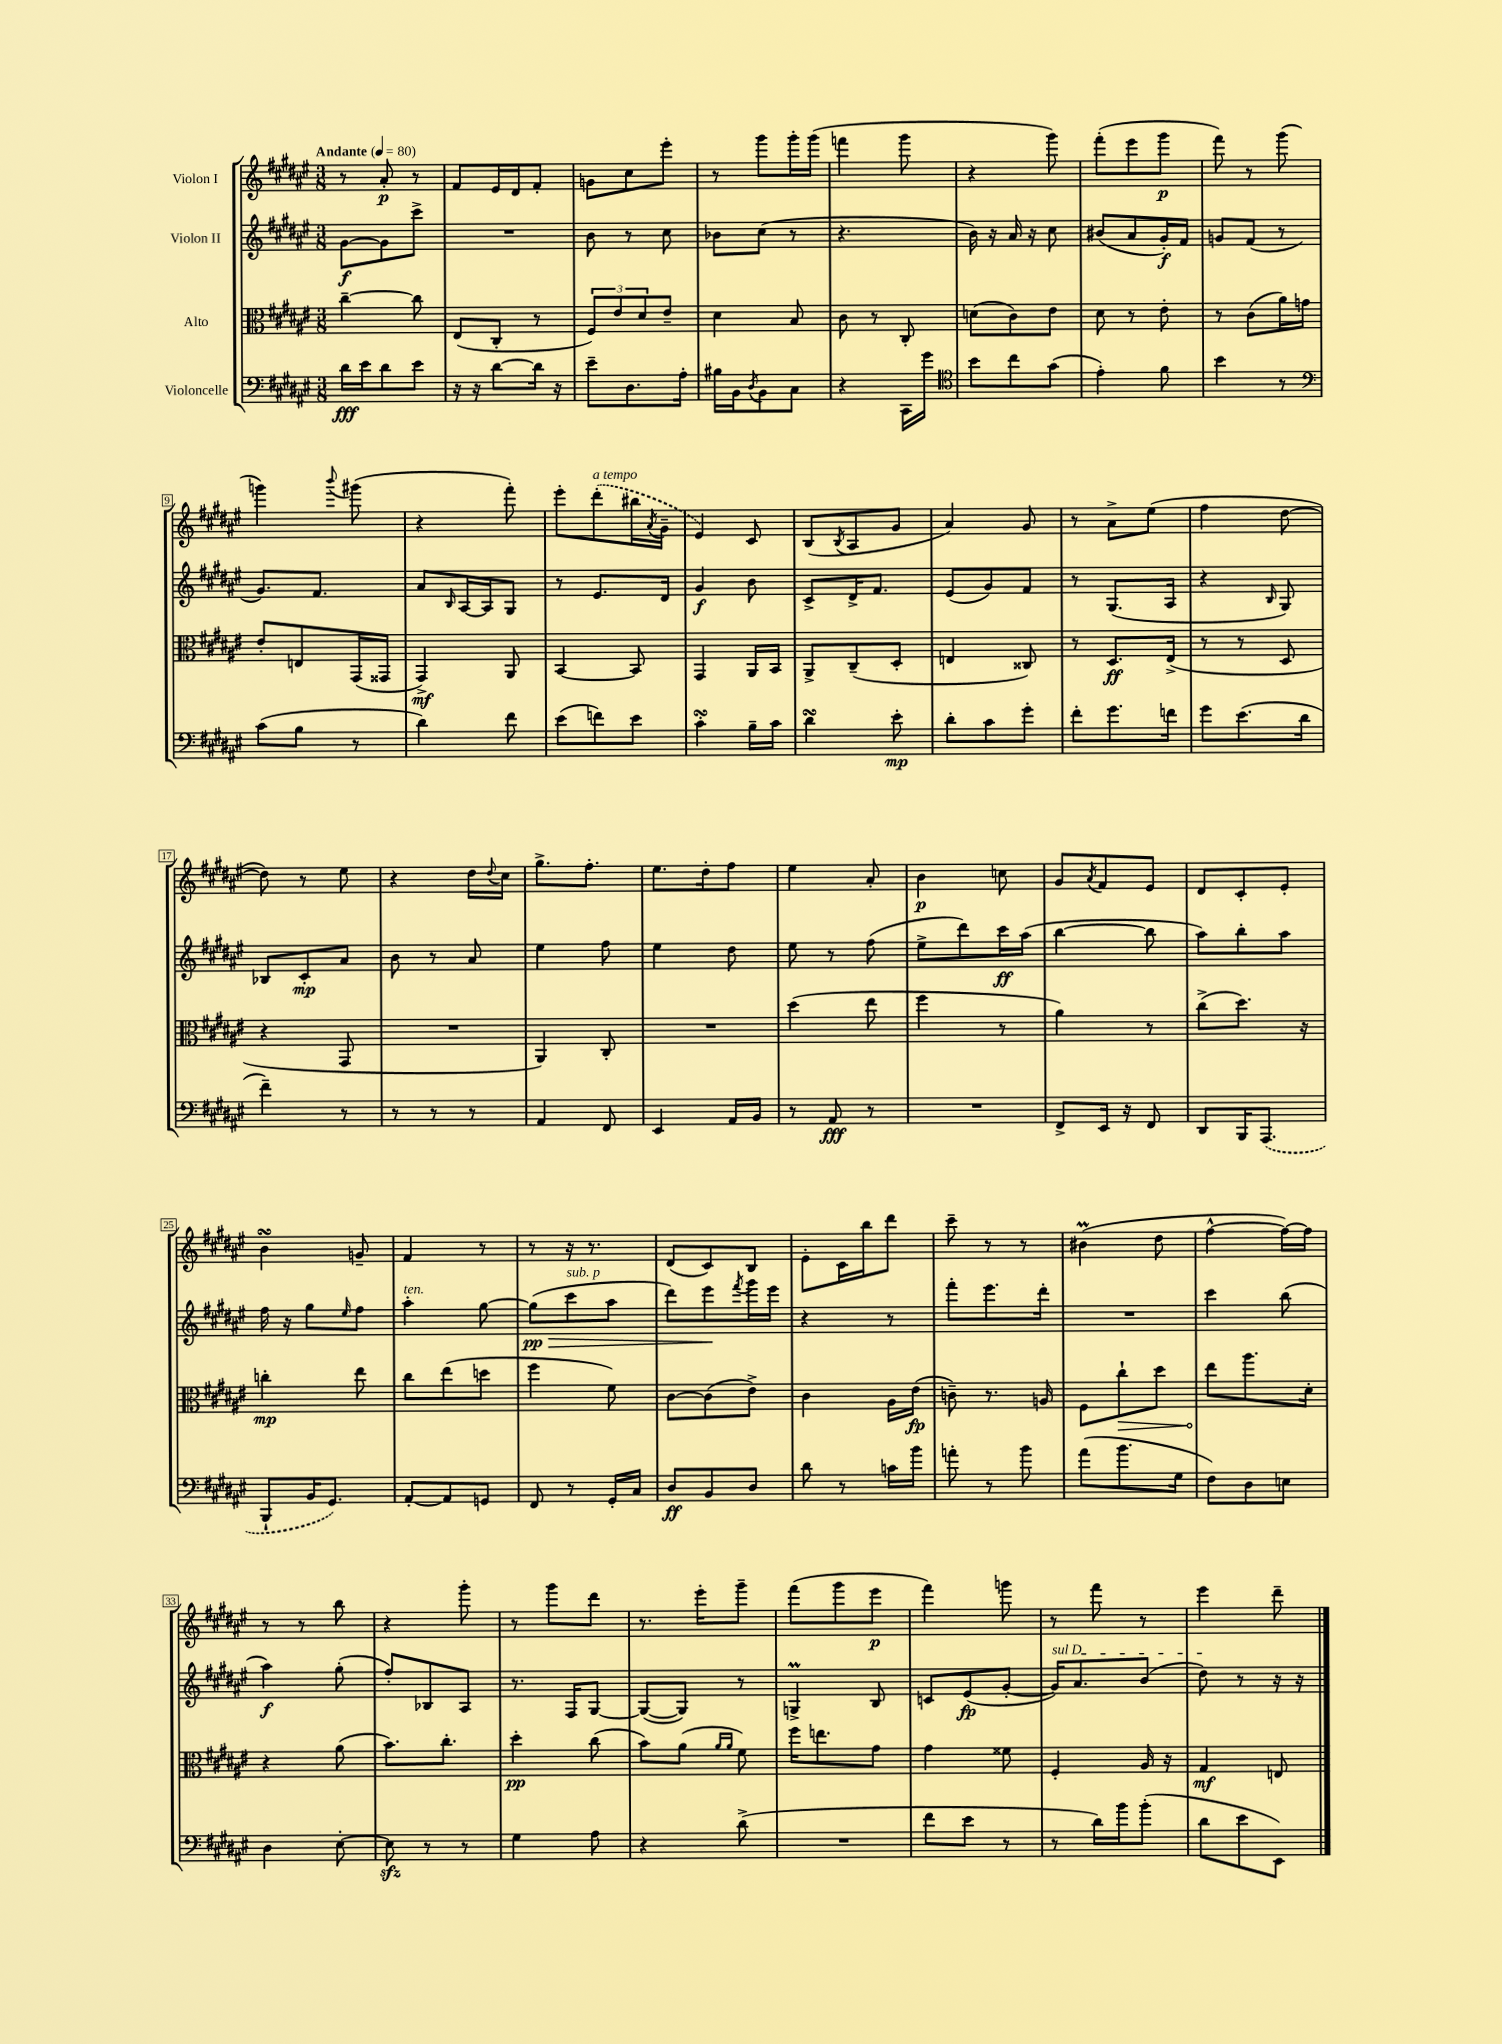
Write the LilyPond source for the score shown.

<<
\new StaffGroup <<
\new Staff = "s0" \with { instrumentName = "Violon I" } {
    \clef treble \key fis \major \numericTimeSignature \time 3/8 \tempo "Andante" 4 = 80
    r8 ais'8-.\p r8 |
    fis'8 eis'16 dis'16 fis'8-. |
    g'8 cis''8 eis'''8-. |
    r8 gis'''8 gis'''16-. gis'''16( |
    f'''4 gis'''8 |
    r4 gis'''8) |
    fis'''8-.( eis'''8 gis'''8\p |
    fis'''8) r8 gis'''8( |
    g'''4) \appoggiatura { b'''8 } gis'''8( |
    r4 fis'''8-.) |
    eis'''8-. \once \slurDashed dis'''8-.^\markup { \italic "a tempo" }( bis''16 \acciaccatura { ais'8 } gis'16-- |
    eis'4) cis'8 |
    b8( \acciaccatura { b8 } ais8 gis'8 |
    ais'4) gis'8 |
    r8 ais'8-> eis''8( |
    fis''4 dis''8~ |
    dis''8) r8 eis''8 |
    r4 dis''16 \appoggiatura { dis''8 } cis''16 |
    gis''8.-> fis''8.-. |
    eis''8. dis''16-. fis''8 |
    eis''4 ais'8-. |
    b'4\p c''8 |
    gis'8 \acciaccatura { ais'8 } fis'8 eis'8 |
    dis'8 cis'8-. eis'8-. |
    b'4\turn g'8-- |
    fis'4 r8 |
    r8 r16 r8. |
    dis'8( cis'8) b8 |
    eis'8-. cis'16 b''16 dis'''8 |
    cis'''8-- r8 r8 |
    bis'4\prall( dis''8 |
    fis''4~-^ fis''16~) fis''16 |
    r8 r8 b''8 |
    r4 gis'''8-. |
    r8 gis'''8 dis'''8 |
    r8. eis'''16-. gis'''8-- |
    fis'''8( gis'''8 eis'''8\p |
    fis'''4) g'''8 |
    r8 fis'''8 r8 |
    eis'''4 dis'''8-- \bar "|." |
}
\new Staff = "s1" \with { instrumentName = "Violon II" } {
    \clef treble \key fis \major \numericTimeSignature \time 3/8
    gis'8~\f gis'8 cis'''8-> |
    R4. |
    b'8 r8 cis''8 |
    bes'8 cis''8( r8 |
    r4. |
    b'16) r16 ais'16 r16 cis''8 |
    bis'8( ais'8 gis'16-.\f) fis'16 |
    g'8 fis'8( r8 |
    gis'8.) fis'8. |
    ais'8 \grace { b16 } ais16~ ais16 gis8 |
    r8 eis'8. dis'16 |
    gis'4\f b'8 |
    cis'8-> dis'16-> fis'8. |
    eis'8( gis'8) fis'8 |
    r8 gis8.( ais16 |
    r4 \grace { b16 } gis8) |
    bes8 cis'8-.\mp ais'8 |
    b'8 r8 ais'8 |
    eis''4 fis''8 |
    eis''4 dis''8 |
    eis''8 r8 fis''8( |
    eis''8-> dis'''8) cis'''16\ff ais''16( |
    b''4~ b''8 |
    ais''8) b''8-. ais''8 |
    fis''16 r16 gis''8 \grace { eis''16 } fis''8 |
    ais''4-.^\markup { \italic "ten." } gis''8~ |
    gis''8\pp\>( cis'''8^\markup { \italic "sub. p" } ais''8 |
    dis'''8) eis'''8\! \acciaccatura { fis'''8 } gis'''16 eis'''16 |
    r4 r8 |
    fis'''8-. eis'''8. dis'''16-. |
    R4. |
    cis'''4 b''8( |
    ais''4\f) gis''8-.( |
    fis''8-.) bes8 ais8 |
    r8. fis16 gis8~ |
    gis8~( gis8) r8 |
    g4->\prall b8 |
    c'8 eis'8\fp( gis'8~-. |
    \once \override TextSpanner.bound-details.left.text = \markup { \italic "sul D" } gis'16\startTextSpan) ais'8. b'8( |
    dis''8\stopTextSpan) r8 r16 r16 \bar "|." |
}
\new Staff = "s2" \with { instrumentName = "Alto" } {
    \clef alto \key fis \major \numericTimeSignature \time 3/8
    cis''4~-- cis''8 |
    eis8( cis8-. r8 |
    \tuplet 3/2 { fis8) eis'8 dis'8 } eis'8-- |
    dis'4 b8 |
    cis'8 r8 cis8-. |
    d'8( cis'8) eis'8 |
    dis'8 r8 eis'8-. |
    r8 cis'8( ais'16) g'16 |
    eis'8-. e8 gis,16( gisis,16 |
    gis,4->\mf) ais,8 |
    b,4~ b,8 |
    gis,4 ais,16 b,16 |
    ais,8-> cis8--( dis8-. |
    e4 cisis8) |
    r8 dis8.\ff eis16->( |
    r8 r8 dis8 |
    r4 gis,8 |
    R4. |
    ais,4) cis8-. |
    R4. |
    dis''4( eis''8 |
    fis''4 r8 |
    ais'4) r8 |
    cis''8->( dis''8.) r16 |
    c''4-.\mp eis''8 |
    cis''8 eis''8( d''8 |
    fis''4 fis'8) |
    cis'8~ cis'8( eis'8->) |
    cis'4 ais16 eis'16\fp( |
    c'8--) r8. a16 |
    fis8 \once \override Hairpin.circled-tip = ##t cis''8-!\> dis''8 |
    eis''8\! ais''8. dis'16-. |
    r4 ais'8( |
    b'8.) cis''8.-. |
    dis''4-.\pp cis''8( |
    b'8) ais'8( \grace { ais'16 ais'16 } fis'8) |
    fis''16 e''8. gis'8 |
    gis'4 fisis'8 |
    fis4-. ais16 r16 |
    gis4\mf e8 \bar "|." |
}
\new Staff = "s3" \with { instrumentName = "Violoncelle" } {
    \clef bass \key fis \major \numericTimeSignature \time 3/8
    dis'16\fff eis'16 dis'8 eis'8 |
    r16 r16 dis'8~ dis'16 r16 |
    eis'8-- dis8. ais16-. |
    bis16 b,16 \acciaccatura { dis8 } b,8 cis8 |
    r4 cis,16 gis'16 |
    \clef tenor b'8 cis''8 gis'8( |
    eis'4-.) fis'8 |
    b'4 r8 |
    \clef bass cis'8( b8 r8 |
    dis'4) fis'8 |
    eis'8( f'8) eis'8 |
    cis'4-.\turn b16-- cis'16 |
    dis'4\turn eis'8-.\mp |
    dis'8-. cis'8 gis'8-. |
    fis'8-. gis'8. f'16 |
    gis'8 eis'8.( dis'16 |
    fis'4--) r8 |
    r8 r8 r8 |
    ais,4 fis,8 |
    eis,4 ais,16 b,16 |
    r8 ais,8\fff r8 |
    R4. |
    fis,8-> eis,16 r16 fis,8 |
    dis,8 b,,16 \once \slurDashed ais,,8.( |
    b,,8-! b,16 gis,8.) |
    ais,8~-. ais,8 g,8 |
    fis,8 r8 gis,16-. cis16 |
    dis8\ff b,8 dis8 |
    dis'8 r8 c'16 b'16 |
    a'8-. r8 b'8 |
    ais'8( b'8. gis16 |
    fis8) dis8 e8 |
    dis4 eis8~-. |
    eis8\sfz r8 r8 |
    gis4 ais8 |
    r4 dis'8->( |
    R4. |
    fis'8 eis'8 r8 |
    r8 dis'16) b'16 b'8-.( |
    dis'8 eis'8 eis,8) \bar "|." |
}
>>
>>
\layout { \context { \Score \override BarNumber.stencil = #(make-stencil-boxer 0.1 0.3 ly:text-interface::print) } }
